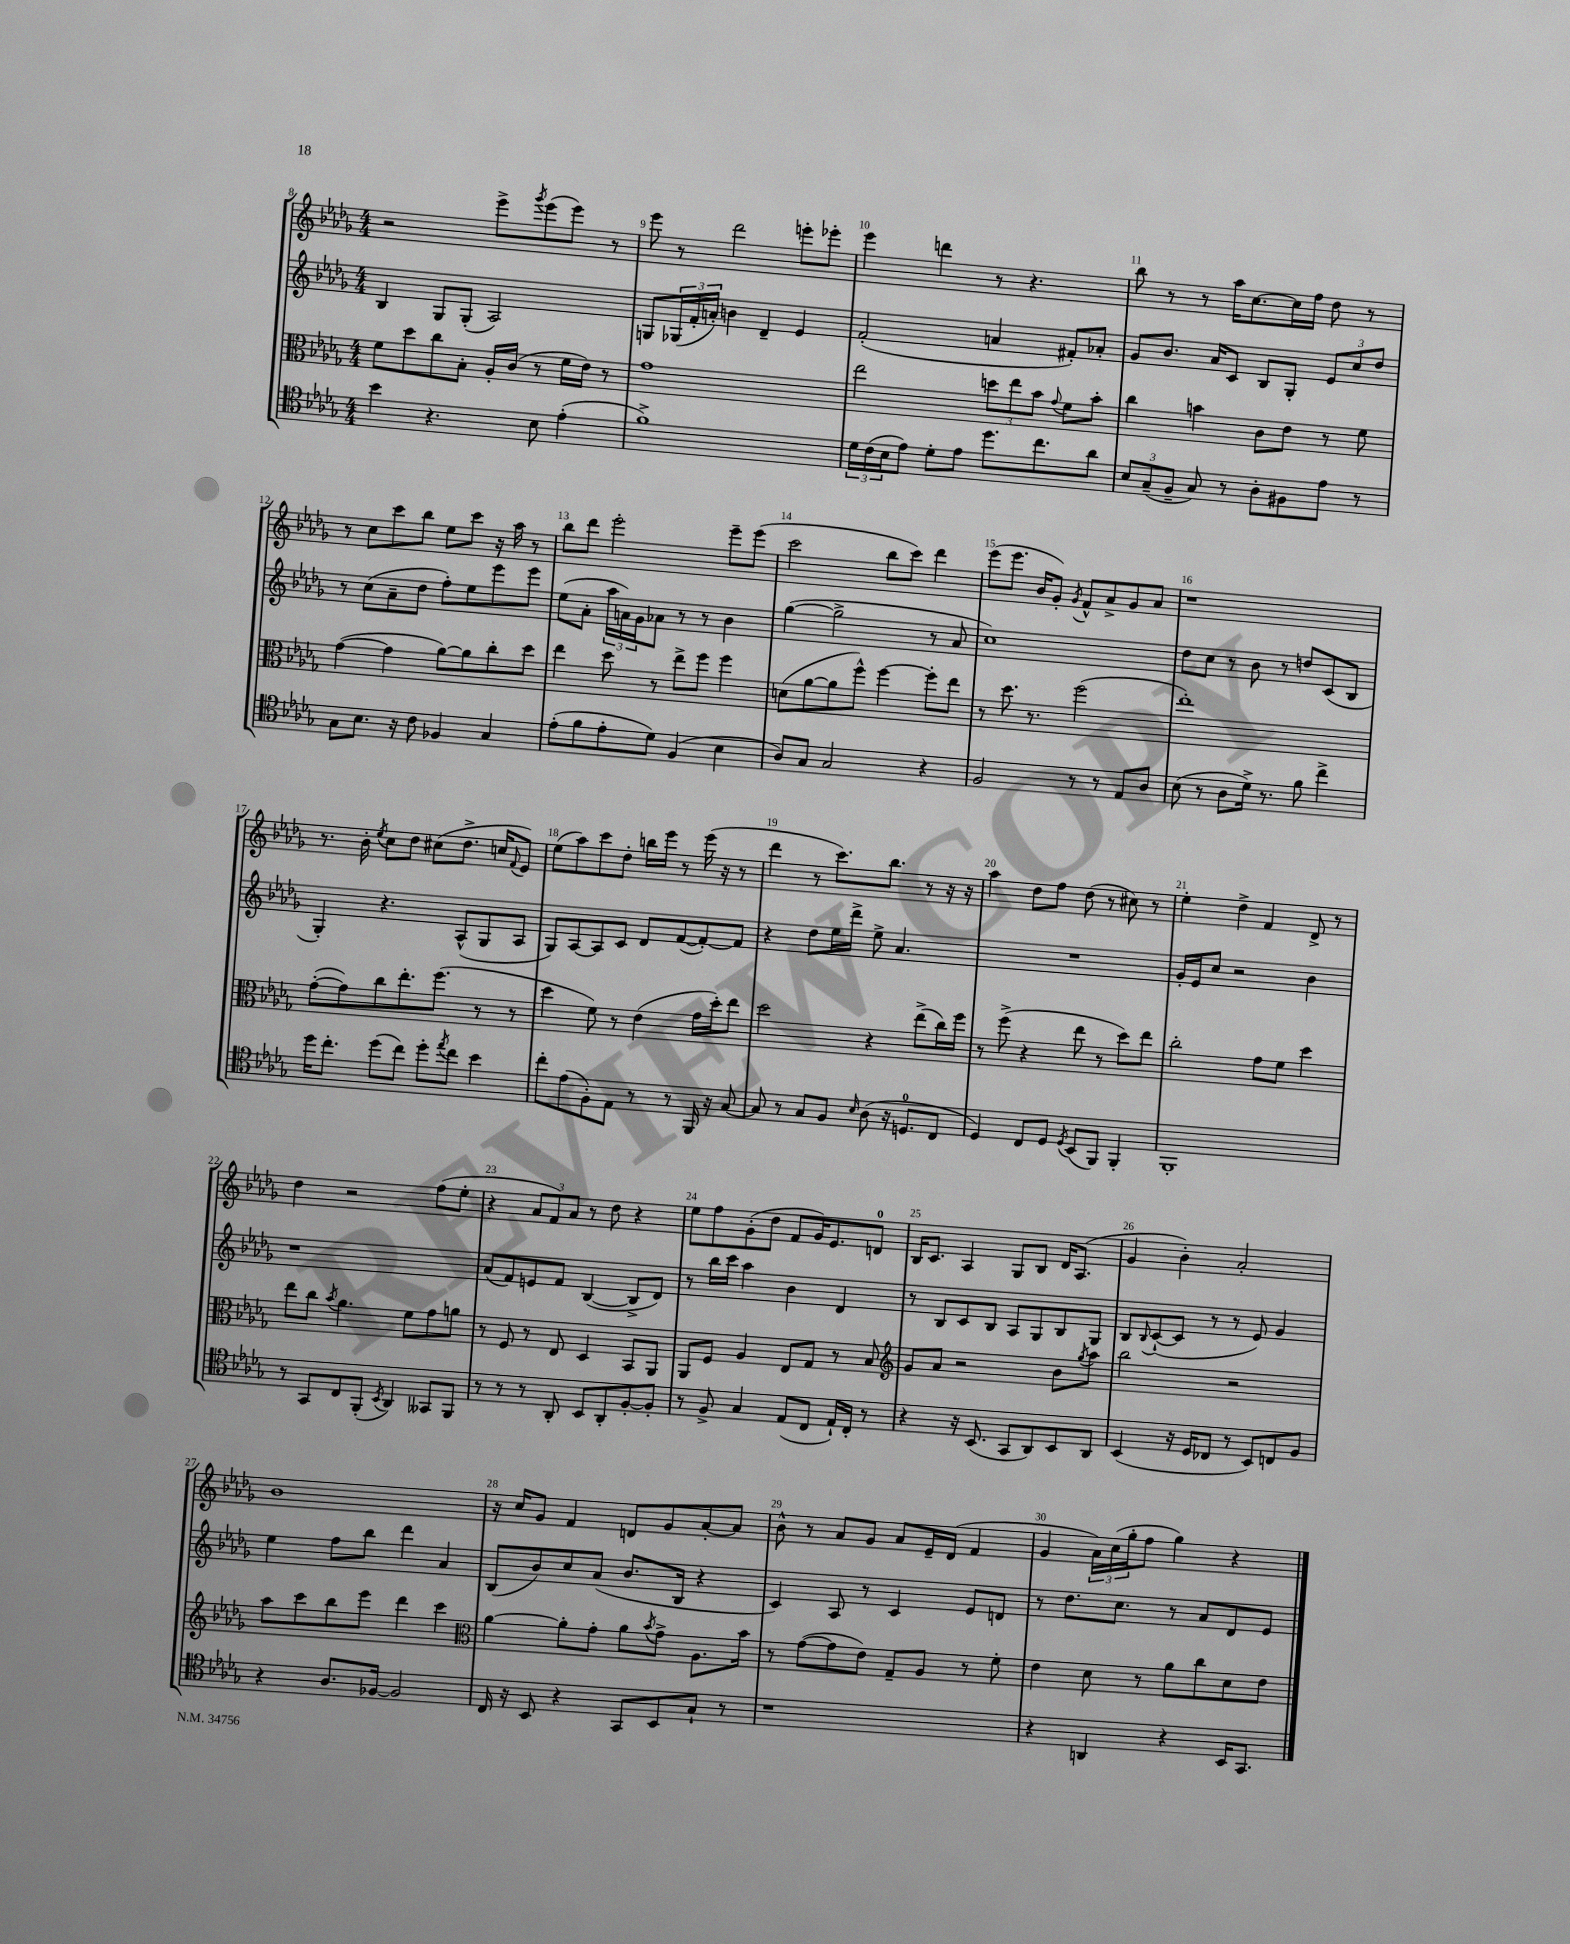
<<
\new StaffGroup <<
\new Staff = "s0" {
    \clef treble \key des \major \numericTimeSignature \time 4/4
    r2 ees'''8-> \acciaccatura { ges'''8 } ees'''8( ees'''8) r8 |
    ees'''8 r8 des'''2 e'''8-. ees'''8-. |
    ees'''4 d'''4 r8 r4. |
    bes''8 r8 r8 aes''16 c''8.~ c''16 f''16 des''8 r8 |
    r8 c''8 c'''8 bes''8 ees''8 c'''8 r16 aes''16 r8 |
    bes''8 des'''8 ees'''2-. ees'''8-- ees'''8( |
    c'''2 bes''8 c'''8) des'''4 |
    ees'''8( ees'''8. bes'16 ges'8-.) \acciaccatura { ges'8 } f'8-^ aes'8-> ges'8 aes'8 |
    r1 |
    r8. bes'16-. \acciaccatura { ees''8 } c''8 des''8 cis''8( des''8.-> c''16 \appoggiatura { f'8 } ees'8) |
    ees''8( aes''8) c'''8 des''8-. b''16 ees'''16 r8 ees'''16( r16 r8 |
    des'''4 r8 c'''8.) bes''8. r8 r16 r16 |
    aes''4 des''8 f''8 des''8( r8 cis''8) r8 |
    ees''4-. des''4-> f'4 des'8-> r8 |
    des''4 r2 f''8( ees''8-. |
    r4 \tuplet 3/2 { aes'8 f'8) aes'8 } r8 des''8 r4 |
    ees''8 f''8 ges'8-.( des''8 f'8 ges'16) ees'8. d'8-0 |
    bes16 c'8. aes4 ges8 bes8 des'16 aes8.( |
    ges'4 bes'4-.) aes'2-. |
    bes'1 |
    r16 c''16 ges'8 f'4 d'8 ges'8 aes'8~-. aes'8 |
    bes'8-^ r8 aes'8 ges'8 aes'8 ees'16-- des'16( f'4 |
    ges'4 \tuplet 3/2 { aes'16) c''16( ges''16-. } f''8 ges''4) r4 \bar "|." |
}
\new Staff = "s1" {
    \clef treble \key des \major \numericTimeSignature \time 4/4
    bes4 ges8 ges8-.( aes2) |
    g8 \tuplet 3/2 { ges16( f'16-. a'16-.) } b'4 des'4-- ees'4 |
    f'2-.( a'4 fis'8-.) aes'8-. |
    ges'8 bes'8. aes'16 c'8 bes8 ges8-. \tuplet 3/2 { ees'8 c''8 des''8 } |
    r8 c''8( aes'8-- des''8 f''8-.) ees''8 ees'''8 ees'''8 |
    ees''8( aes'8-. \tuplet 3/2 { aes''16 a'16) ges'16 } aes'8 r8 r8 bes'4 |
    ges''4~( ges''2-> r8 aes'8 |
    c''1) |
    des''8 c''8 r8 bes'8 r8 d''8 c'8( bes8 |
    ges4-.) r4. aes8-^( ges8 aes8 |
    ges8) aes8~ aes8 c'8 des'8 f'8~( f'8~-.) f'8 |
    r4 des''8 ees''16 des'''16-> ees''8-> aes'4. |
    R1 |
    ges'16-. ees'16 c''8 r2 bes'4 |
    r1 |
    aes'8( f'8) e'8 f'8 bes4~( bes8-> des'8) |
    r8 bes''16 c'''16 aes''4 bes'4 des'4 |
    r8 bes8 c'8 bes8 aes8 ges8 bes8 ges8 |
    bes8 \appoggiatura { bes8 } c'8~-!( c'8 r8 r8 ees'8) ges'4 |
    ees''4 f''8 bes''8 des'''4 aes'4 |
    bes8( bes'8) c''8 aes'8( bes'8. bes16 r4 |
    c'4) aes8 r8 c'4 ees'8 d'8 |
    r8 des''8. c''8. r8 aes'8 des'8 ees'8 \bar "|." |
}
\new Staff = "s2" {
    \clef alto \key des \major \numericTimeSignature \time 4/4
    f'8 des''8 c''8 bes8-. aes16-. c'16( r8 f'16 ees'16) r8 |
    ges'1 |
    ees''2 \tuplet 3/2 { d''8 ees''8 bes'8 } \appoggiatura { ges'8 } f'8 bes'8-. |
    c''4 b'4 c'8 ees'8 r8 f'8 |
    ges'4~( ges'4 aes'8~) aes'8 c''8-. des''8 |
    ees''4 des''8 r8 ees''8-> f''8 f''4 |
    d'8( aes'8~ aes'8 f''8-^) f''4~ f''8-. ees''8 |
    r8 des''8. r8. f''2( |
    ees''1-.) |
    ges'8~-.( ges'8) c''8 ees''8.-. f''8.( r8 r8 |
    des''4 f'8) r8 ees'4( ges'16 des''16-.) ees''8 |
    des''2 r4 ees''8->( c''16) f''16 |
    r8 f''8->( r4 ees''8 r8 des''8) ees''8 |
    c''2-. ges'8 f'8 des''4 |
    ees''8 c''8 \acciaccatura { bes'8 } aes'4. f'8 ges'8 a'8 |
    r8 f8 r8 ees8 des4 bes,8 aes,8 |
    aes,8 f8 aes4 ees8 ges8 r8 bes8 |
    \clef treble ges'8 aes'8 r2 bes'8 \acciaccatura { ges''8 } aes''8 |
    bes''2 r2 |
    aes''8 c'''8 bes''8 ees'''8 des'''4 c'''4 |
    \clef alto aes'4~ aes'8-. ges'8-. aes'8 \acciaccatura { bes'8 } ges'8-> aes8. bes'16 |
    r8 ges'8~( ges'8 ees'8) ges8-- aes8 r8 f'8-. |
    ees'4 des'8 r8 aes'8 c''8 des'8 ees'8 \bar "|." |
}
\new Staff = "s3" {
    \clef tenor \key des \major \numericTimeSignature \time 4/4
    bes'4 r4. bes8 ees'4-.( |
    f'1->) |
    \tuplet 3/2 { des'16 c'16( bes16 } ees'8) des'8-. ees'8 des''8. c''8. aes'8 |
    \tuplet 3/2 { bes8 ges8--( f8-- } ges8) r8 aes8-. fis8 ees'8 r8 |
    ges8 bes8. r16 c'8 fes4 ges4 |
    ees'8-.( f'8 ees'8-. des'8) f4( bes4 |
    aes8) ges8 ges2 r4 |
    f2 r8 r8 ees8 aes8 |
    bes8( r8 aes8 des'16->) r8. f'8 c''4-> |
    des''16 c''8.-. des''8( c''8) des''8-. \acciaccatura { ees''8 } c''8 bes'4 |
    c''8-. ees'8( f8-.) ees8 r8 r8 f,16 r16 ges8~ |
    ges8 r8 ges8 f8 \grace { bes16 } aes8( r16 d8.-0 c8 |
    des4) c8 des8 \acciaccatura { des8 } bes,8( f,8) f,4-. |
    f,1-. |
    r8 ges,8 c8 f,8-.( \acciaccatura { bes,8 } aes,4) geses,8 f,8 |
    r8 r8 r8 aes,8-. bes,8 aes,8-. f8~-. f8-. |
    r8 f8-> ges4 ees8( c8 ees16-!) c16-. r8 |
    r4 r16 bes,8.( ges,8 aes,8) bes,8 aes,8 |
    bes,4( r16 des16 ces8 r8 bes,8) c8 f8 |
    r4 aes8. fes16~ fes2 |
    c16 r16 bes,8 r4 ges,8 bes,8 ges8-! r8 |
    r1 |
    r4 a,4 r4 bes,16 ges,8. \bar "|." |
}
>>
>>
\layout { \context { \Score currentBarNumber = #8 \override BarNumber.break-visibility = ##(#f #t #t) barNumberVisibility = #all-bar-numbers-visible } }
